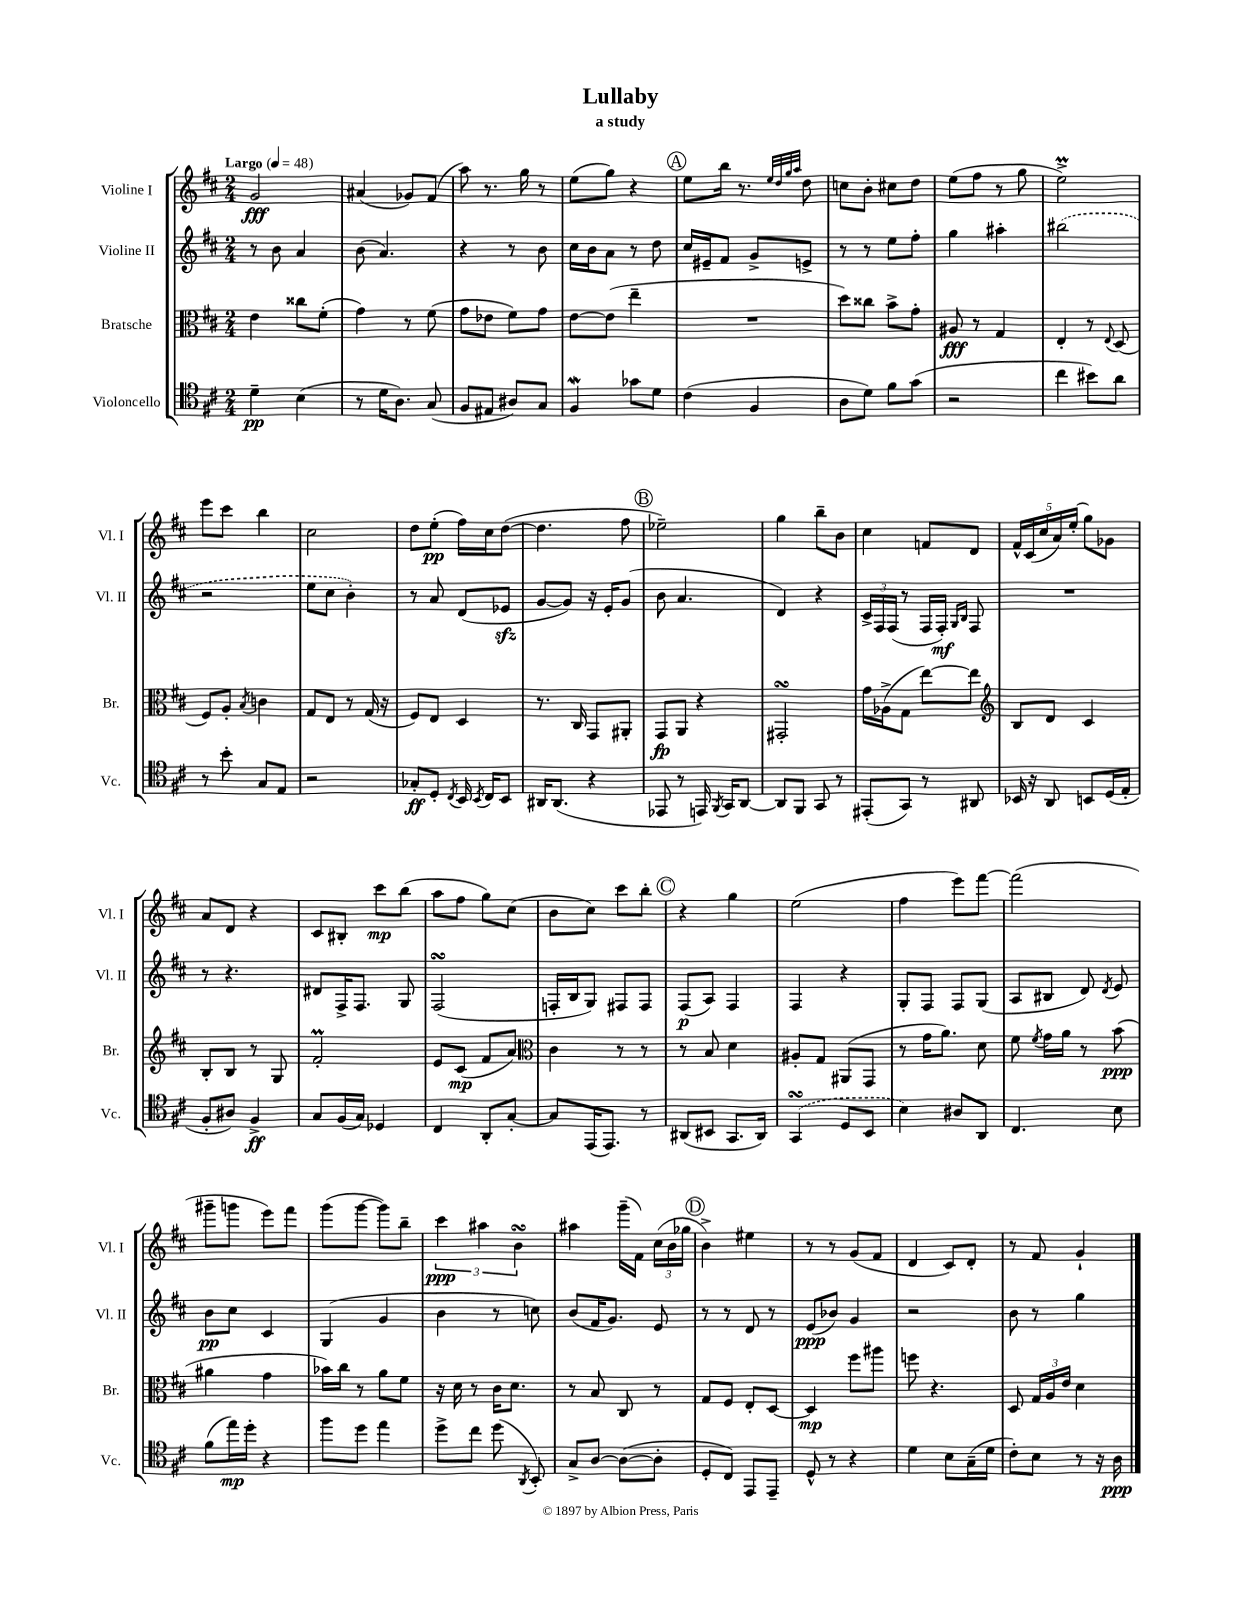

**kern	**kern	**kern	**kern
*staff4	*staff3	*staff2	*staff1
*clefC4	*clefC3	*clefG2	*clefG2
*k[f#c#]	*k[f#c#]	*k[f#c#]	*k[f#c#]
*M2/4	*M2/4	*M2/4	*M2/4
*MM48	*MM48	*MM48	*MM48
4d~	4e	8r	2g
.	.	8b	.
(4B	8cc##	4a	.
.	(8f#'	.	.
=	=	=	=
8r	4g)	(8b	(4a#
16d	.	4.a)	.
8.A)	.	.	.
.	8r	.	8g-)
(8G	(8f#	.	(8f#
=	=	=	=
8F#	8g	4r	8aa)
8E#	8e-	.	8.r
8A#)	8f#)	8r	.
.	.	.	16gg
8G	8g	8b	8r
=	=	=	=
4F#	[8e	16cc#	(8ee
.	.	16b	.
.	(8e]	8a	8gg)
8g-	4ee~	8r	4r
8d	.	8dd	.
=	=	=	=
(4c#	2r	16cc#	8ee
.	.	16e#~	.
.	.	8f#	16bb
.	.	.	8.r
4F#	.	8g^	.
.	.	.	32qqee
.	.	.	32qqdd
.	.	.	32qqgg
.	.	.	32qqaa
.	.	8e^	8dd
=	=	=	=
8A	8dd)	8r	8cc
8d)	8cc##	8r	8b'
8f#	8b^	8ee	8cc#
(8g	8g'	8ff#'	8dd
=	=	=	=
2r	8A#	4gg	(8ee
.	8r	.	8ff#
.	4G	4aa#'	8r
.	.	.	8gg
=	=	=	=
4cc#	4E'	(2bb#	2ee^)
8b#)	8r	.	.
.	8qqE	.	.
8a	(8D	.	.
=	=	=	=
8r	8F#)	2r	8eee
8b'	8A'	.	8ccc#
.	8qB	.	.
8G	4c	.	4bb
8E	.	.	.
=	=	=	=
2r	8G	8ee	2cc#
.	8E	8cc#	.
.	8r	4b')	.
.	(16G	.	.
.	16r	.	.
=	=	=	=
8G-'	8F#)	8r	8dd
8D'	8E	8a	(8ee'
8qC#	.	.	.
16BB	4D	(8d	16ff#)
8qBB	.	.	.
16C#	.	.	16cc#
8BB	.	8e-	([8dd
=	=	=	=
16AA#	8.r	[8g	4.dd]
(8.AA#	.	.	.
.	.	8g])	.
.	16C#	.	.
4r	8GG	16r	.
.	.	16e'	.
.	8AA#'	(8g	8ff#
=	=	=	=
8EE-	8GG	8b	2ee-~)
8r	8AA	4.a	.
16EE)	4r	.	.
8qFF#	.	.	.
16GG	.	.	.
[8AA	.	.	.
=	=	=	=
8AA]	2GG#'	4d)	4gg
8FF#	.	.	.
8GG	.	4r	8bb~
8r	.	.	8b
=	=	=	=
(8EE#'	16g	24c#^	4cc#
.	.	24F#	.
.	(16A-^	.	.
.	.	(24F#	.
8GG)	8G	8r	.
8r	[8ee)	16F#	8f
.	.	16F#')	.
.	.	16qqG	.
.	.	16qqB	.
8AA#	8ee]	8F#	8d
=	=	=	=
*	*clefG2	*	*
16BB-	8B	2r	20f#^^
.	.	.	(20c#
16r	.	.	.
.	.	.	20cc#
8AA	8d	.	.
.	.	.	20a)
.	.	.	(20ee'
8BB	4c#	.	8gg)
(16D	.	.	8g-
16E'	.	.	.
=	=	=	=
8F#'	8B'	8r	8a
8A#)	8B	4.r	8d
4F#^	8r	.	4r
.	8G	.	.
=	=	=	=
8G	2f#'	8d#	8c#
(16F#	.	16F#^	8B#'
16G)	.	8.F#	.
4D-	.	.	8ccc#
.	.	8G	(8bb
=	=	=	=
4C#	8e	(2F#	8aa
.	(8c#	.	8ff#
8AA'	8f#	.	8gg)
[8G'	8a)	.	(8cc#
=	=	=	=
*	*clefC3	*	*
8G]	4c#	16F'	8b
.	.	16B	.
(16EE	.	8G)	8cc#)
8.EE)	.	.	.
.	8r	8F#	8ccc#
8r	8r	8F#	8bb'
=	=	=	=
(8AA#	8r	(8F#	4r
8BB#	8B	8A)	.
8.GG	4d	4F#	4gg
16AA#)	.	.	.
=	=	=	=
(4GG	8A#'	4F#	(2ee
.	8G	.	.
8D	(8AA#	4r	.
8BB	8GG	.	.
=	=	=	=
4B)	8r	8G'	4ff#
.	16g	8F#	.
.	8.a)	.	.
8A#	.	8F#	8eee)
8AA	8d	(8G	[8fff#
=	=	=	=
4.C#	8f#	8A	(2fff#]
.	8qf#	.	.
.	16g	8B#	.
.	16a	.	.
.	8r	8d)	.
.	.	8qd	.
8B	(8b	8e	.
=	=	=	=
(8f#	4a#	8b	8ggg#~
16ee)	.	8cc#	8ggg
16dd'	.	.	.
4r	4g	4c#	8eee)
.	.	.	8fff#
=	=	=	=
8ff#	16b-)	(4G	(8ggg
.	16cc#	.	.
8dd	8r	.	[8ggg
4ee	8a	4g	8ggg])
.	8f#	.	8bb~
=	=	=	=
8dd^	16r	4b	6ccc#
.	16d	.	.
8cc#	8r	.	.
.	.	.	6aa#
(8dd	16c#	8r	.
.	8.d	.	.
.	.	.	6b
8qAA	.	.	.
8BB')	.	8cc)	.
=	=	=	=
8G^	8r	(8b	4aa#
[8A	8B	16f#	.
.	.	8.g)	.
(8A_	8C#	.	(16ggg~
.	.	.	16f#)
8A']	8r	8e	(24cc#
.	.	.	24b
.	.	.	24gg-
=	=	=	=
8D'	8G	8r	4b^)
8C#)	8F#	8r	.
8EE	8E'	8d	4ee#
8EE~	[8D	8r	.
=	=	=	=
8D^^	4D]	(8e	8r
8r	.	8b-)	8r
4r	8ff#	4g	(8g
.	8aa#	.	8f#
=	=	=	=
4d	8ff	2r	4d
.	4.r	.	.
8B	.	.	8c#)
(16G~	.	.	8d'
16d	.	.	.
=	=	=	=
8c#')	8D	8b	8r
8B	24G	8r	8f#
.	24A	.	.
.	24e	.	.
8r	4d	4gg	4g`
16r	.	.	.
16A	.	.	.
==	==	==	==
*-	*-	*-	*-
